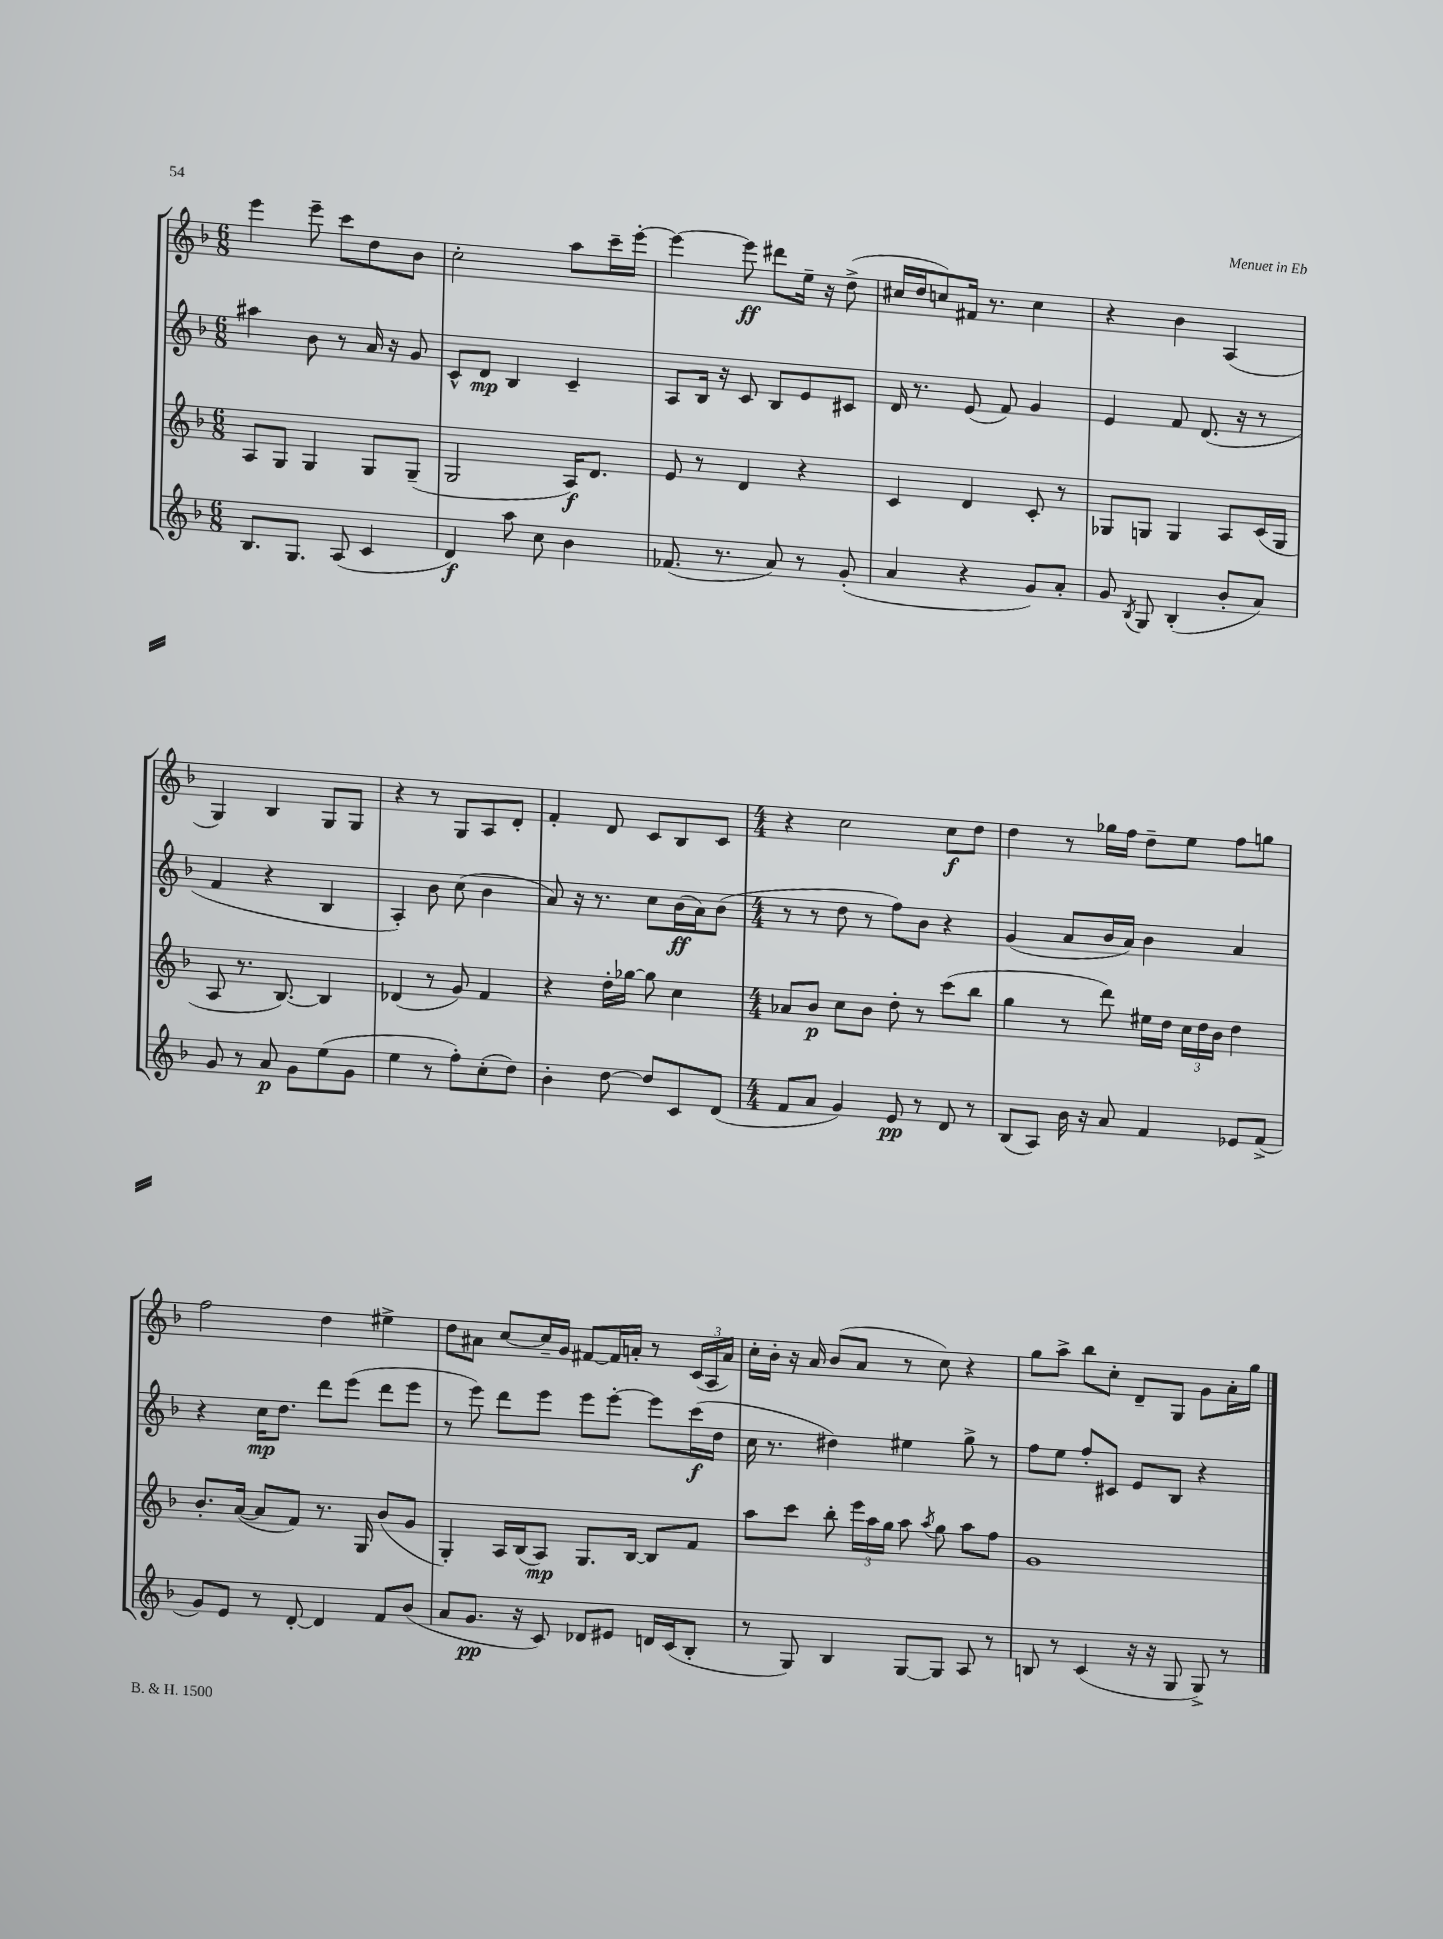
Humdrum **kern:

**kern	**dynam	**kern	**dynam	**kern	**dynam	**kern	**dynam
*part4	*part4	*part3	*part3	*part2	*part2	*part1	*part1
*staff4	*staff4	*staff3	*staff3	*staff2	*staff2	*staff1	*staff1
*clefG2	*	*clefG2	*	*clefG2	*	*clefG2	*
*k[b-]	*	*k[b-]	*	*k[b-]	*	*k[b-]	*
*M6/8	*	*M6/8	*	*M6/8	*	*M6/8	*
=11	=11	=11	=11	=11	=11	=11	=11
8.B-/L	.	8A/L	.	4aa#X\	.	4eee\	.
.	.	8G/J	.	.	.	.	.
8.G/J	.	.	.	.	.	.	.
.	.	4G/	.	8b-\	.	8eee~\	.
(8A/	.	.	.	8r	.	8ccc\L	.
4c/	.	8G/L	.	16a/	.	8dd\	.
.	.	.	.	16r	.	.	.
.	.	(8G~/J	.	8g/	.	8b-\J	.
=12	=12	=12	=12	=12	=12	=12	=12
4d/)	f	2G/	.	8c^^/L	.	2cc'\	.
.	.	.	.	8d/J	mp	.	.
8aa\	.	.	.	4B-/	.	.	.
8cc\	.	.	.	.	.	.	.
4b-\	.	16A/KL)	f	4c~/	.	8aa\L	.
.	.	8.d/J	.	.	.	.	.
.	.	.	.	.	.	16ccc~\L	.
.	.	.	.	.	.	[16eee'\JJ	.
=13	=13	=13	=13	=13	=13	=13	=13
(8.f-X/	.	8e/	.	8A/L	.	4eee\_	.
.	.	8r	.	16B-/Jk	.	.	.
8.r	.	.	.	16r	.	.	.
.	.	4d/	.	8c/	.	8eee\]	ff
8a/)	.	.	.	8B-/L	.	8ddd#X\L	.
8r	.	4r	.	8e/	.	16ee~\Jk	.
.	.	.	.	.	.	16r	.
(8g'/	.	.	.	8c#X/J	.	(8dd^\	.
=14	=14	=14	=14	=14	=14	=14	=14
4a/	.	4c/	.	16d/	.	16cc#X/LL	.
.	.	.	.	8.r	.	16dd/J	.
.	.	.	.	.	.	8ccn/)	.
4r	.	4d/	.	(8e/	.	16f#X/Jk	.
.	.	.	.	.	.	8.r	.
.	.	.	.	8f/)	.	.	.
8g/L)	.	8c'/	.	4g/	.	4cc\	.
8a'/J	.	8r	.	.	.	.	.
=15	=15	=15	=15	=15	=15	=15	=15
8g/	.	8G-X/L	.	4e/	.	4r	.
8qB-/	.	.	.	.	.	.	.
8G/	.	8Gn/J	.	.	.	.	.
(4B-'/	.	4G/	.	8f/	.	4b-\	.
.	.	.	.	(8.d/	.	.	.
8b-'/L	.	8A/L	.	.	.	(4A/	.
.	.	.	.	16r	.	.	.
8a/J)	.	(16c/L	.	8r	.	.	.
.	.	16G/JJ	.	.	.	.	.
!!LO:LB:g=z
=16	=16	=16	=16	=16	=16	=16	=16
8g/	.	8A/	.	4f/	.	4G/)	.
8r	.	8.r	.	.	.	.	.
8a/	p	.	.	4r	.	4B-/	.
.	.	[8.B-/)	.	.	.	.	.
8g\L	.	.	.	.	.	.	.
(8ee\	.	4B-/]	.	4B-/	.	8G/L	.
8g\J	.	.	.	.	.	8G/J	.
=17	=17	=17	=17	=17	=17	=17	=17
4ee\	.	(4d-X/	.	4A'/)	.	4r	.
8r	.	8r	.	8b-\	.	8r	.
8ff'\L)	.	8g/)	.	(8cc\	.	8G/L	.
(8cc'\	.	4f/	.	4b-\	.	8A/	.
8dd\J)	.	.	.	.	.	8d'/J	.
=18	=18	=18	=18	=18	=18	=18	=18
4b-'\	.	4r	.	8a/)	.	4f'/	.
.	.	.	.	16r	.	.	.
.	.	.	.	8.r	.	.	.
[8dd\	.	16dd'\LL	.	.	.	8d/	.
.	.	[16gg-X\JJ	.	.	.	.	.
8dd/L]	.	8gg-\]	.	8cc\L	.	8c/L	.
8c/	.	4cc\	.	(16b-\L	ff	8B-/	.
.	.	.	.	16a\J)	.	.	.
(8d/J	.	.	.	(8b-\J	.	8c/J	.
=19	=19	=19	=19	=19	=19	=19	=19
*M4/4	*	*M4/4	*	*M4/4	*	*M4/4	*
8f/L	.	8a-X/L	.	8r	.	4r	.
8a/J	.	8b-/J	p	8r	.	.	.
4g/)	.	8cc\L	.	8dd\	.	2cc\	.
.	.	8b-\J	.	8r	.	.	.
8e/	pp	8dd'\	.	8ff\L)	.	.	.
8r	.	8r	.	8b-\J	.	.	.
8d/	.	(8ccc\L	.	4r	.	8cc\L	f
8r	.	8bb-\J	.	.	.	8dd\J	.
=20	=20	=20	=20	=20	=20	=20	=20
(8B-/L	.	4gg\	.	(4g/	.	4dd\	.
8A/J)	.	.	.	.	.	.	.
16b-\	.	8r	.	8a/L	.	8r	.
16r	.	.	.	.	.	.	.
8a/	.	8ddd\)	.	16b-/L	.	16gg-X\LL	.
.	.	.	.	16a/JJ)	.	16ff\JJ	.
4f/	.	16ee#X\LL	.	4b-\	.	8dd~\L	.
.	.	16dd\JJ	.	.	.	.	.
.	.	24cc\LL	.	.	.	8ee\J	.
.	.	24dd\	.	.	.	.	.
.	.	24b-\JJ	.	.	.	.	.
8e-X/L	.	4dd\	.	4a/	.	8ff\L	.
(8f^/J	.	.	.	.	.	8ggn\J	.
!!LO:LB:g=z
=21	=21	=21	=21	=21	=21	=21	=21
8g/L)	.	8.b-'/L	.	4r	.	2ff\	.
8e/J	.	.	.	.	.	.	.
.	.	([16a/Jk	.	.	.	.	.
8r	.	8a/L]	.	16cc\KL	mp	.	.
.	.	.	.	8.dd\J	.	.	.
[8d'/	.	8f/J)	.	.	.	.	.
4d/]	.	8.r	.	8ddd\L	.	4dd\	.
.	.	.	.	(8eee\J	.	.	.
.	.	16G/	.	.	.	.	.
8f/L	.	(8b-/L	.	8ddd\L	.	4ee#X^\	.
(8b-/J	.	8g/J	.	8eee\J	.	.	.
=22	=22	=22	=22	=22	=22	=22	=22
8a/L	.	4G'/)	.	8r	.	8dd\L	.
8.g/J	pp	.	.	8eee\)	.	8a#X\J	.
.	.	16A/LL	.	8ddd\L	.	[8cc/L	.
16r	.	(16B-/J	.	.	.	.	.
8c/)	.	8A/J)	mp	8eee\J	.	16cc~/L]	.
.	.	.	.	.	.	16g/JJ	.
8d-X/L	.	8.G/L	.	8eee\L	.	[8f#X/L	.
8e#X/J	.	.	.	[8eee'\J	.	16f#/L]	.
.	.	[16B-/Jk	.	.	.	16an'/JJ	.
16dn/LL	.	8B-/L]	.	8eee\L]	.	8r	.
(16c/J	.	.	.	.	.	.	.
8B-'/J	.	8f/J	.	(16ccc\L	f	(24c/LL	.
.	.	.	.	.	.	24A/	.
.	.	.	.	16dd\JJ	.	.	.
.	.	.	.	.	.	24a/JJ)	.
=23	=23	=23	=23	=23	=23	=23	=23
8r	.	8aa\L	.	16cc\	.	16cc'\LL	.
.	.	.	.	8.r	.	16b-'\JJ	.
8G/)	.	8ccc\J	.	.	.	16r	.
.	.	.	.	.	.	16a/	.
4B-/	.	8bb-'\	.	4dd#X\)	.	(8b-/L	.
.	.	24eee\LL	.	.	.	8a/J	.
.	.	24aa\	.	.	.	.	.
.	.	24gg\JJ	.	.	.	.	.
[8G/L	.	8aa\	.	4ee#X\	.	8r	.
.	.	8qaa/	.	.	.	.	.
8G/J]	.	8gg\	.	.	.	8cc\)	.
8A/	.	8aa\L	.	8gg^\	.	4r	.
8r	.	8ff\J	.	8r	.	.	.
=24	=24	=24	=24	=24	=24	=24	=24
8Bn/	.	1g	.	8ff\L	.	8gg\L	.
8r	.	.	.	8ee\J	.	8aa^\J	.
(4c/	.	.	.	8ff'/L	.	8bb-\L	.
.	.	.	.	8c#X/J	.	8cc'\J	.
16r	.	.	.	8e/L	.	8d~/L	.
16r	.	.	.	.	.	.	.
8G/	.	.	.	8B-/J	.	8G/J	.
8G^/)	.	.	.	4r	.	8g\L	.
8r	.	.	.	.	.	16a'\L	.
.	.	.	.	.	.	16gg\JJ	.
==	==	==	==	==	==	==	==
*-	*-	*-	*-	*-	*-	*-	*-
